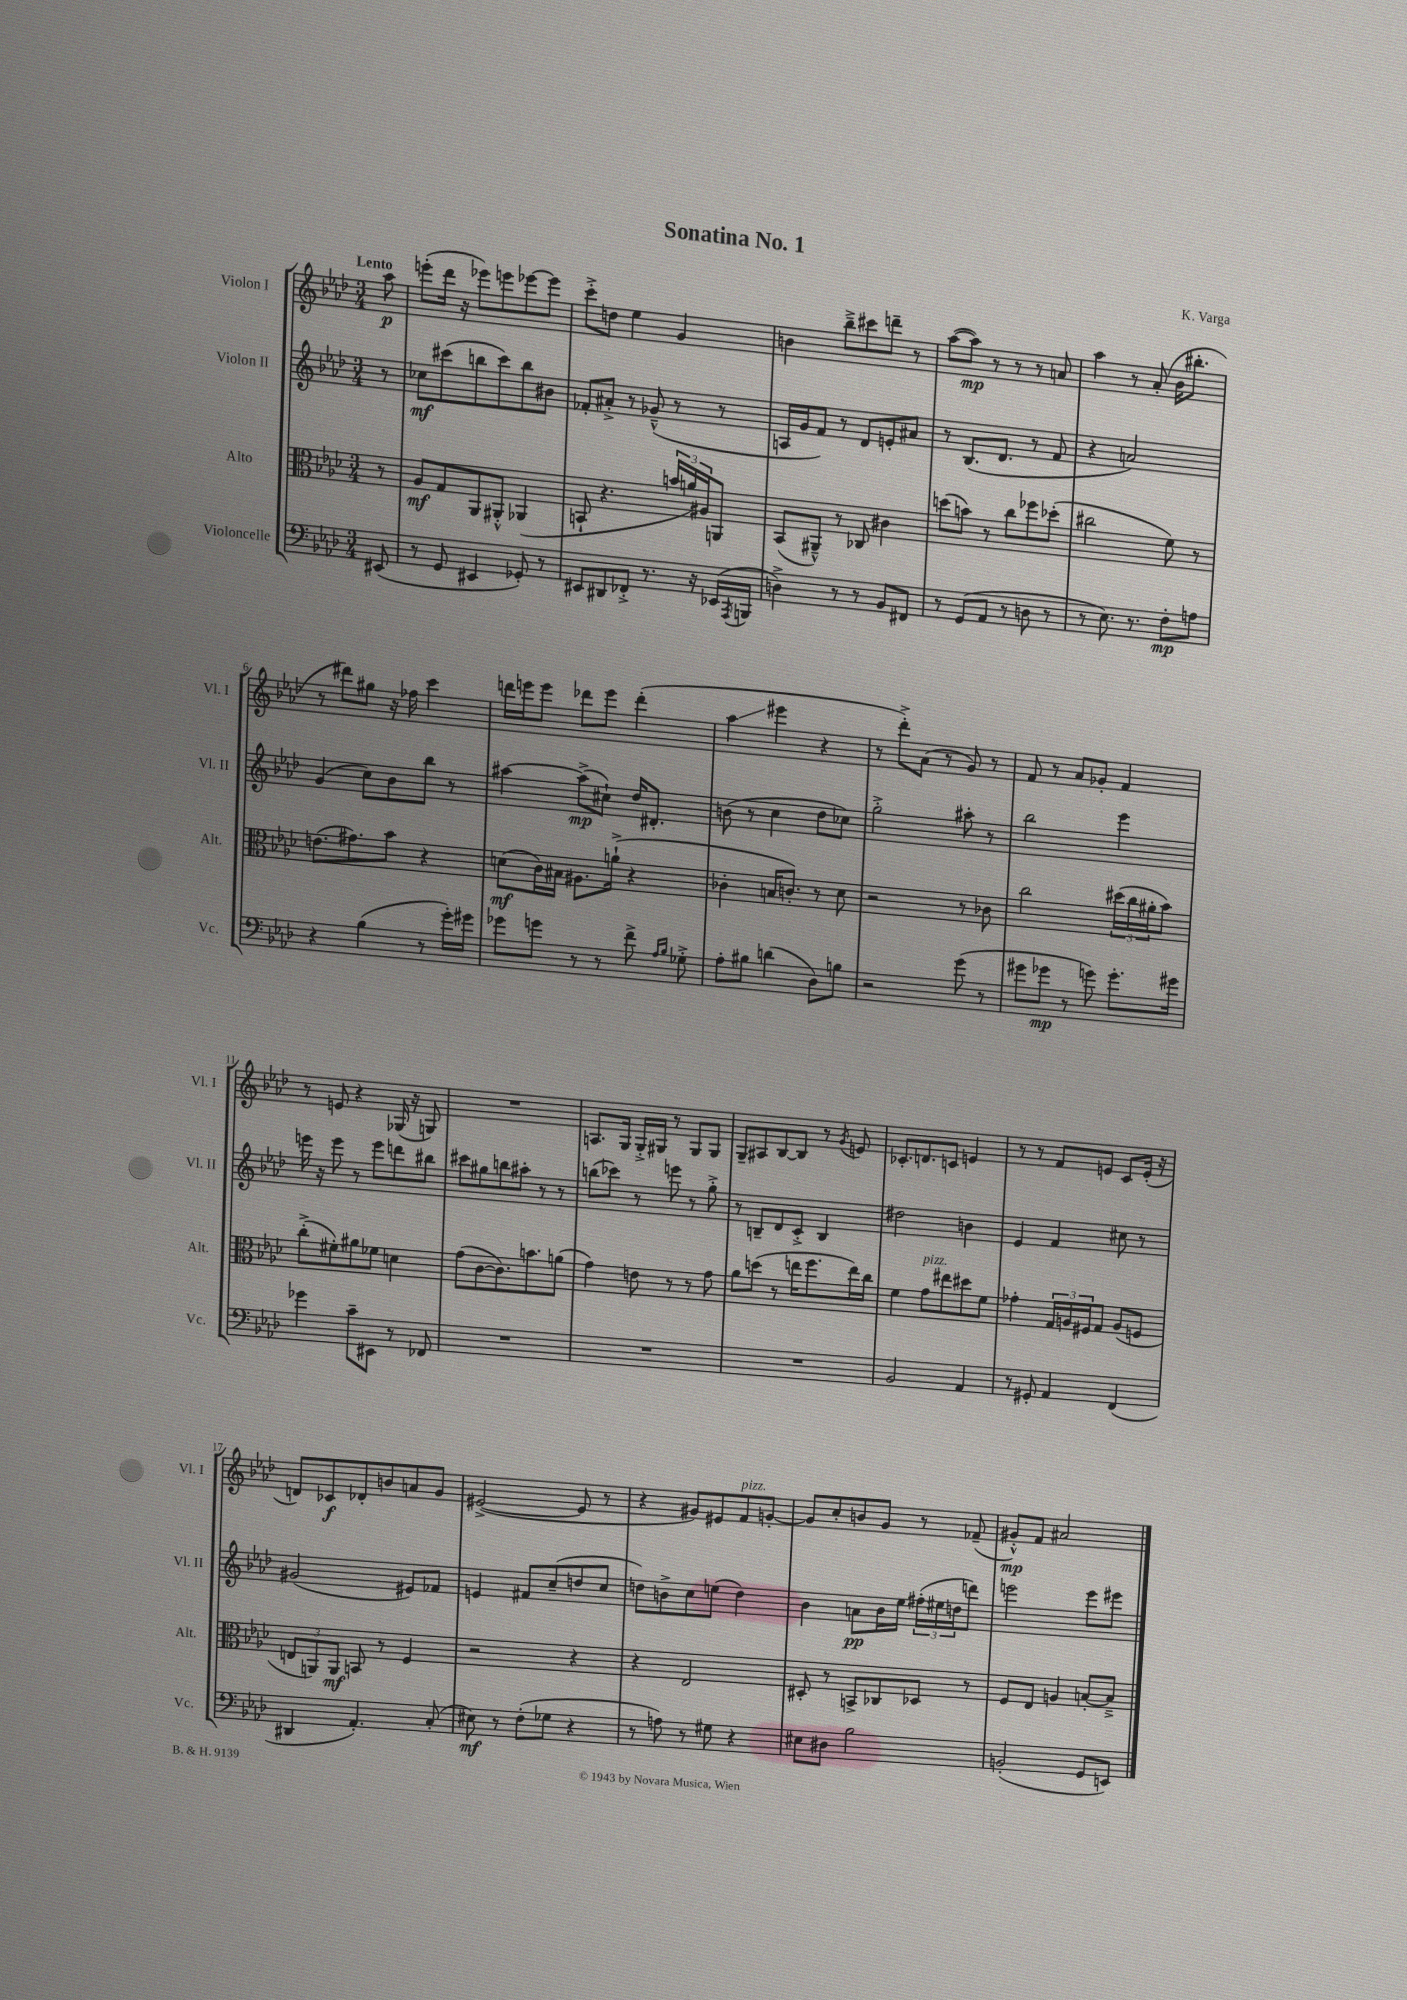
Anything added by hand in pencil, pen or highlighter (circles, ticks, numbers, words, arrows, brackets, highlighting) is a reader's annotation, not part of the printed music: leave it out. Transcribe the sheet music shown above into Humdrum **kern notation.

**kern	**kern	**kern	**kern
*staff4	*staff3	*staff2	*staff1
*clefF4	*clefC3	*clefG2	*clefG2
*k[b-e-a-d-]	*k[b-e-a-d-]	*k[b-e-a-d-]	*k[b-e-a-d-]
*M3/4	*M3/4	*M3/4	*M3/4
(8EE#	8r	8r	8aa-
=	=	=	=
8r	8A-	8cc-	(8eee'
8GG	8G	(8ccc#	16ddd-
.	.	.	16r
4EE#	8AA-	8bb	8eee-)
.	8AA#'^^	8ccc#)	8eee
8GG-')	(4AA-	8bb	[8eee-
8r	.	8b#	8eee-]
=	=	=	=
8EE#	8BB`	8f-'	8ccc'^
8DD#	4.r	8a#'^	8dd
8FF-'^	.	8r	4ee-
8.r	.	(8g-~^^	.
.	24b	8r	4g
.	24a)	.	.
16r	.	.	.
.	24A#	.	.
(16EE-	8AA	8r	.
8qAAA-	.	.	.
16BBB	.	.	.
=	=	=	=
4D^)	(8BB-	16A	4b
.	.	16g	.
.	8AA#~^^)	8f)	.
8r	8r	8r	8bb-~^
8r	8C-	8d-	8ccc#
8BB-	4c#	8e'	8ddd~
8FF#	.	8a#	8r
=	=	=	=
8r	(8dd	8r	([8aa-
(8GG	8b)	(8.B-	8aa-])
8AA-	8r	.	8r
.	.	8.d-	.
8r	8cc	.	8r
8D	8ff-	8r	8r
8r	(8dd-'	8f	8a
=	=	=	=
8r	2cc#	4r	4aa-
8.E-)	.	.	.
.	.	2a)	8r
8.r	.	.	.
.	.	.	(8a-'
8F'	8f)	.	16b-
.	.	.	8.bb#'
8A	8r	.	.
=	=	=	=
4r	(8.e	(4g	8r
.	.	.	8ddd#)
.	8.g#)	.	.
(4B-	.	8cc)	8gg#
.	8b-	8b-	16r
.	.	.	16ff-
8r	4r	8bb-	4ccc
16g')	.	8r	.
16g#	.	.	.
=	=	=	=
8g-	(8d	[4aa#	16ddd
.	.	.	16eee
8g	16c)	.	8eee
.	16B#	.	.
8r	8.A#	(8aa#^]	8ddd-
8r	.	8cc#`)	8eee
.	(16a`^	.	.
8f^	4r	16dd-	(4ddd-'
.	.	8.d#'	.
16qqA-	.	.	.
16qqB-	.	.	.
8G-'^	.	.	.
=	=	=	=
8A-'	4c-'	(8b	4aa-
8B#	.	8r	.
(4d	16B	4cc	4eee#
.	8.c')	.	.
8D-)	8r	8dd-	4r
8B	8d-	8cc-)	.
=	=	=	=
2r	2r	2gg'^	8r
.	.	.	8ddd-'^)
.	.	.	(8a-
.	.	.	8r
(8g	8r	8aa#'	8g)
8r	8c-	8r	8r
=	=	=	=
8g#	2cc	2bb-	8f
8g-	.	.	8r
8r	.	.	8a-
8g)	.	.	8g-'
8.g'	(24dd#	4eee-	4f
.	24cc	.	.
.	24a#'	.	.
.	8b-)	.	.
16g#	.	.	.
=	=	=	=
4g-	(8cc'^	16eee	8r
.	.	16r	.
.	8f#')	8eee	8e
8c~	8a#	8r	4r
8EE#	8f-	8eee	.
8r	4d	8ddd	(16G-
.	.	.	16r
8FF-	.	8bb#	8G)
=	=	=	=
2.r	(8g	8ccc#	2.r
.	[8c	8gg#	.
.	8.c])	8bb	.
.	.	8aa#'	.
.	8.b	.	.
.	.	8r	.
.	(8a	8r	.
=	=	=	=
2.r	4g)	(8bb	8.A
.	.	8ccc-)	.
.	.	.	16G
.	8e	8r	16G'^
.	.	.	16G#
.	8r	8eee	8r
.	8r	8r	8G#
.	8g	8gg'^	8G#
=	=	=	=
2.r	8a-	8r	8G~
.	(8dd	8B~	8A#
.	8r	8d-	[8B-
.	16ee	8c'^	8B-]
.	8.ff	.	.
.	.	4B	8r
.	.	.	8qg
.	16ee)	.	8e
.	16cc	.	.
=	=	=	=
2BB-	4f	2dd#	8.c-'
.	.	.	8.d
.	8g	.	.
.	8ee#	.	8c
4AA-	8dd#	4b	4e
.	8f	.	.
=	=	=	=
8r	4g-'	4e-	8r
8GG#'	.	.	8r
4AA-	24G	4f	8f
.	24A	.	.
.	24F#	.	.
.	8G	.	8e
(4FF	(8A	8cc#	8c
.	8F	8r	(16e'
.	.	.	16r
=	=	=	=
4DD#	12E	(2g#	8d)
.	12AA)	.	.
.	.	.	8c-
.	12AA	.	.
4.AA-')	8BB	.	8d-'
.	8r	.	8b
.	4F	8e#)	8a
(8C'	.	8f-	8g
=	=	=	=
8E#)	2r	4e	([2e#^
8r	.	.	.
(8F'	.	8f#	.
8G-	.	(8cc~	.
4r	4r	8dd	8e#]
.	.	8cc	8r
=	=	=	=
8r	4r	8dd)	4r
8A)	.	8b^	.
8r	2E-	8cc	8g#)
8G#	.	(8ee	8e#
4r	.	4dd)	8f
.	.	.	[8g'
=	=	=	=
8E#	8D#'	4b-	8g]
8D#	8r	.	8cc'
2B-	8BB^	8a	8b
.	8C-	16b-	8g
.	.	16ee-	.
.	8D-	(24ff#'	8r
.	.	24ee#	.
.	.	24dd	.
.	8r	8ddd)	(8f-~
=	=	=	=
(2BB'	8F	2eee	8g#'^^)
.	8E-	.	8f
.	4A	.	2a#
8GG	[8B'	8eee	.
8EE)	8B~^]	8eee#	.
==	==	==	==
*-	*-	*-	*-
